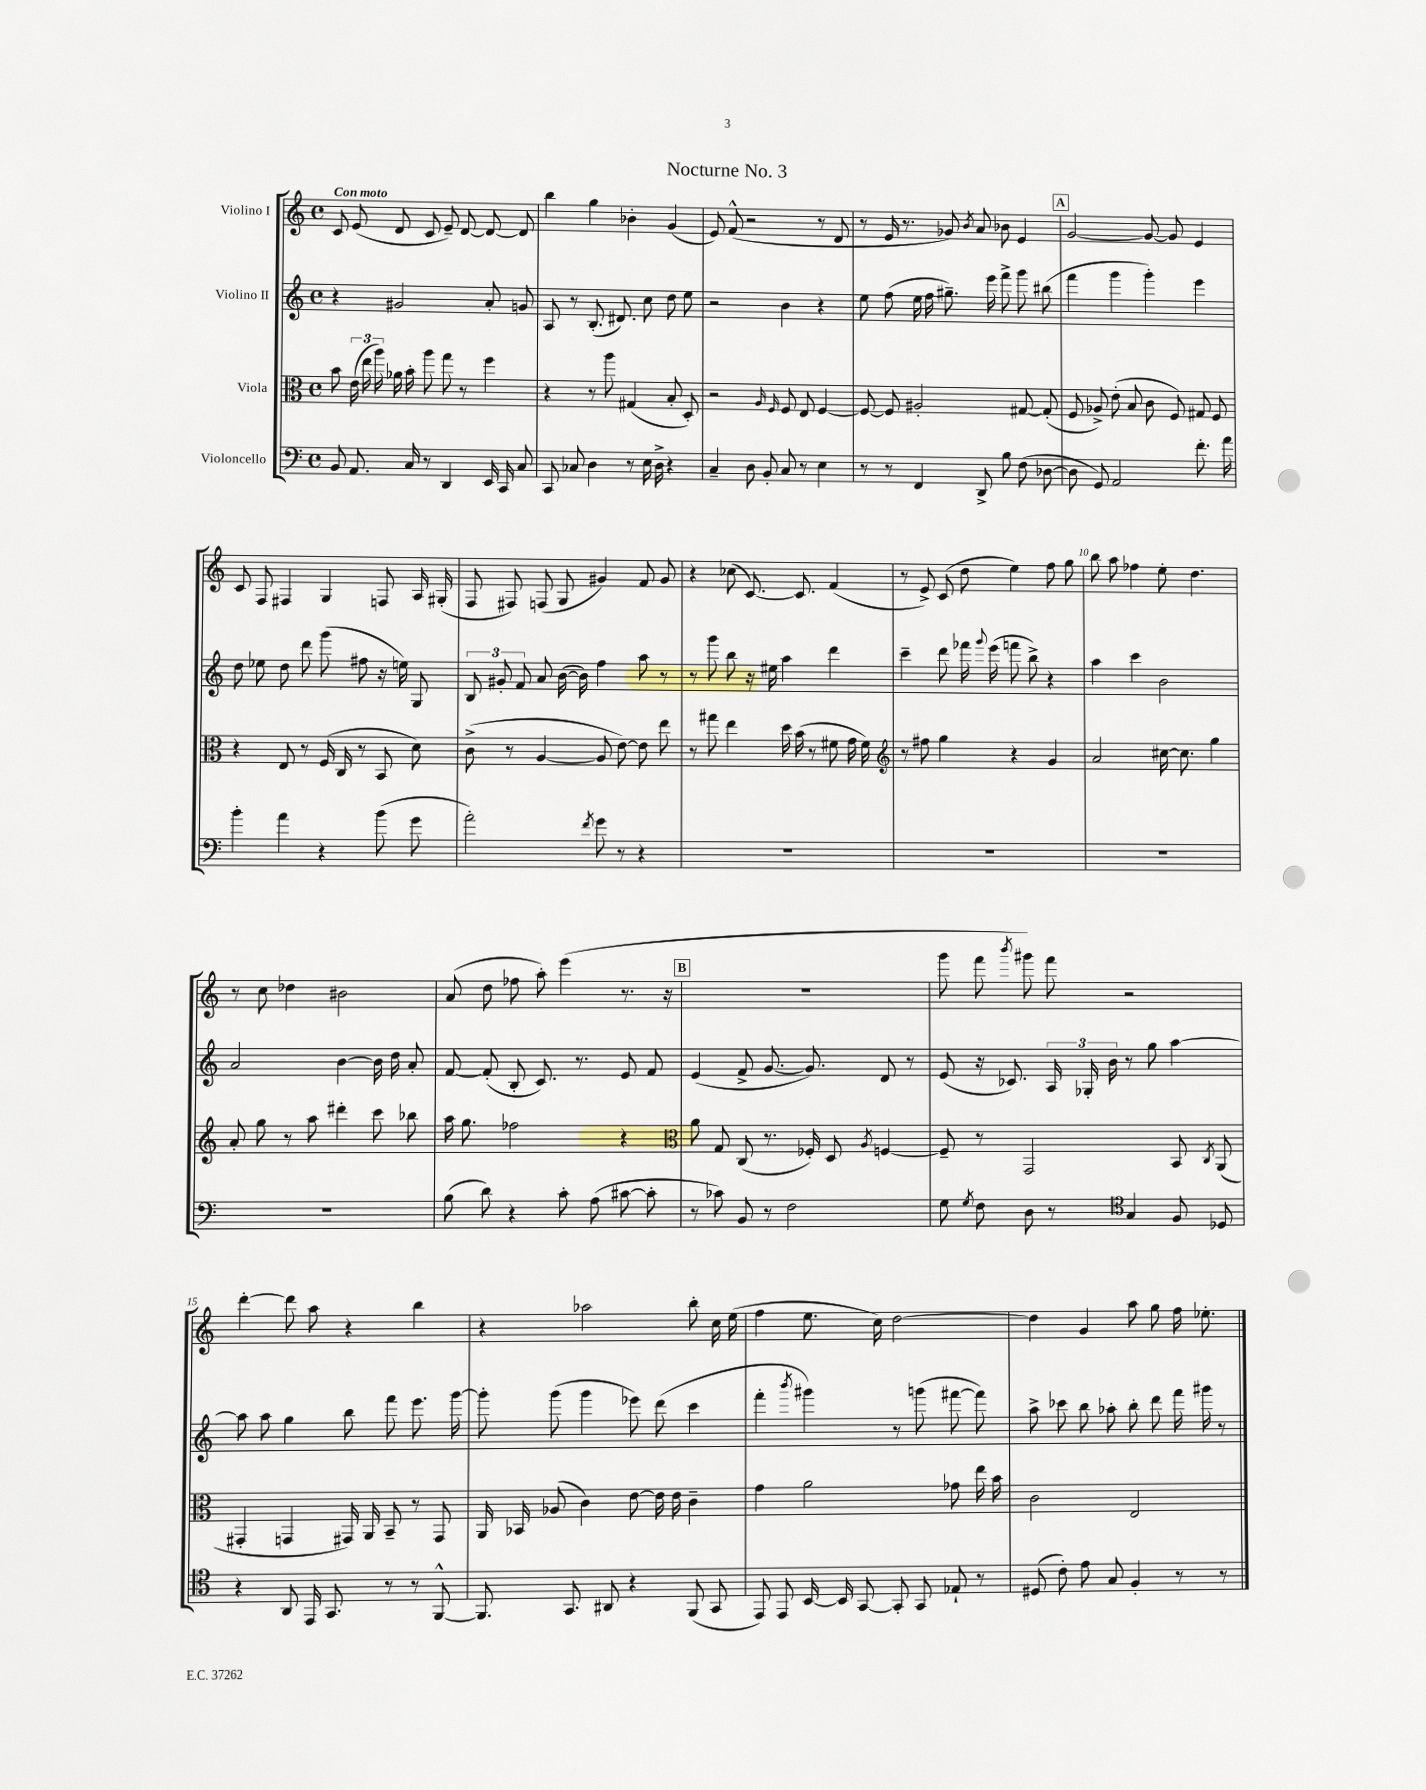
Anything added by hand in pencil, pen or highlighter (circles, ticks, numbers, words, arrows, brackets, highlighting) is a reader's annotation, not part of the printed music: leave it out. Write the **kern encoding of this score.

**kern	**kern	**kern	**kern
*staff4	*staff3	*staff2	*staff1
*clefF4	*clefC3	*clefG2	*clefG2
*k[]	*k[]	*k[]	*k[]
*M4/4	*M4/4	*M4/4	*M4/4
*met(c)	*met(c)	*met(c)	*met(c)
8BB	8b	4r	8c
8.AA	(24e	.	(8e
.	24ee	.	.
.	24aa)	.	.
.	16a-	2g#	8d
16C	16b'	.	.
8r	8aa	.	8c
4DD	8gg	.	8e~)
.	8r	.	[8d
16EE	4ff	8a'	8d_
16CC	.	.	.
8C	.	8g	8d]
=	=	=	=
8CC	4r	8A	4bb
8C-	.	8r	.
4D	8r	(8.B'	4gg
.	8aa	.	.
.	.	8.d#)	.
8r	(4G#	.	4b-'
16E	.	8cc	.
16D^	.	.	.
4r	8B'	8dd	(4g
.	8D')	8ee	.
=	=	=	=
4C~	2r	2r	8e)
.	.	.	(8f^^
8D	.	.	2r
8BB'	.	.	.
.	16qqA	.	.
.	16qqF	.	.
8C	8F	4b	.
8r	8E	.	.
4E	[4F	4r	8r
.	.	.	8d
=	=	=	=
8r	8F_	8ee	8r
8r	8F]	(8ff	16e
.	.	.	8.r
4FF	2A#'	16ee	.
.	.	16ff	.
.	.	8.gg#~)	8g-)
.	.	.	8qb
8DD^	.	.	8a
.	.	16eee	.
8B	.	8fff^	8b-
(8F	[8G#	8ggg	4e
[8D-	(8G#']	(8bb#	.
=	=	=	=
8D-]	8F	4fff	[2g
8GG)	8A-^)	.	.
2AA	(8e'	4ggg	.
.	8B	.	.
.	8c	4ggg')	8g_
.	8F)	.	8g]
8.f'	8G#	4eee	4e
.	8F	.	.
16a	.	.	.
=	=	=	=
4b'	4r	8dd	8c
.	.	8ee-	8F
4a	8E	8dd	4F#
.	8r	8ddd	.
4r	(16F	(8ggg	4G
.	16C	.	.
.	8r	8ff#	.
(8b	8BB	16r	8F
.	.	16ee)	.
8g	8d)	8G	16A
.	.	.	(16G#'
=	=	=	=
2a')	(8c^	12B	8F
.	.	12g#'	.
.	8r	.	8F#)
.	.	12f	.
.	[4A	8a	(8F
.	.	([16b	8G
.	.	16b])	.
8qf	.	.	.
8g	8A]	4ff	4g#)
8r	[8e)	.	.
4r	8e]	8aa	8f
.	8ee	8r	8g#
=	=	=	=
1r	8r	8r	4r
.	8gg#	8ggg	.
.	4ee	8bb	(8cc-
.	.	16r	[8.c)
.	.	16ee#	.
.	16dd	4aa	.
.	(16b	.	8.c]
.	8r	.	.
.	8f#	4ddd	(4f
.	16g	.	.
.	16f#)	.	.
=	=	=	=
*	*clefG2	*	*
1r	8r	4ccc~	8r
.	8ff#	.	8e^)
.	4gg	8ddd	(8c
.	.	16fff-	8dd
.	.	8qqggg	.
.	.	(16eee	.
.	4r	8fff	4ee)
.	.	8bb^)	.
.	4g	4r	8ff
.	.	.	8gg
=	=	=	=
1r	2a	4aa	8bb
.	.	.	8aa
.	.	4ccc	4ff-
.	[16cc#	2b	8ee'
.	8.cc#]	.	.
.	.	.	4.dd
.	4gg	.	.
=	=	=	=
1r	8a'	2a	8r
.	8gg	.	8cc
.	8r	.	4dd-
.	8aa	.	.
.	4ddd#'	[4b	2b#
.	8ccc	16b]	.
.	.	16dd	.
.	8bb-	8a'	.
=	=	=	=
(8B	16aa	[8f	(8a
.	8.gg	.	.
8d)	.	(8f']	8dd
4r	2ff-	8B'	8ff-
.	.	8.c)	8aa')
8c'	.	.	(4eee
.	.	8.r	.
(8A	.	.	.
[8c#	4r	8e	8.r
8c#']	.	8f	.
.	.	.	16r
=	=	=	=
*	*clefC3	*	*
8r	8a	(4e	1r
8c-)	8G	.	.
8BB	(8C	8f^	.
8r	8.r	[8.g	.
2F	.	.	.
.	16F-')	8.g])	.
.	8D	.	.
.	8qA	.	.
.	[4F	8d	.
.	.	8r	.
=	=	=	=
8G	8F~]	(8e	8ggg
8qG	.	.	.
8F	8r	16r	8fff
.	.	8.c-)	.
.	.	.	8qbbb
8D	2GG	.	8ggg#)
8r	.	24A	8fff
.	.	24G-'	.
.	.	24b	.
*clefC4	*	*	*
4G	.	8r	2r
.	.	8gg	.
8F	8BB	[4aa	.
.	8qC	.	.
8D-	(8AA	.	.
=	=	=	=
4r	4GG#'	8aa]	[4ddd'
.	.	8aa	.
8AA	4GG	4gg	8ddd]
16EE	.	.	8aa
8.GG	.	.	.
.	16GG#)	8bb	4r
.	16AA	.	.
8r	8BB~	8fff	.
8r	8r	8.eee	4bb
[8FF^^	8GG#	.	.
.	.	[16ggg	.
=	=	=	=
8.FF]	16AA	8ggg']	4r
.	16BB-	.	.
.	(8A-	(8ggg	.
8.GG	.	.	.
.	4c)	4ggg	2aa-
8AA#	.	.	.
4r	[8e	8eee-)	.
.	16e]	(8ddd	.
.	16e	.	.
(8FF	4c~	4ccc	8bb'
8GG	.	.	16cc
.	.	.	(16ee
=	=	=	=
8EE)	4g	4fff'	4ff
8EE	.	.	.
.	.	8qbbb	.
[16BB	2a	4ggg#)	8.ee
16BB]	.	.	.
[8GG	.	.	.
.	.	.	16cc)
8GG']	.	8r	[2dd
8GG	.	(8ggg	.
8E-`	8g-	[8fff#	.
8r	16ee	8fff#])	.
.	16b	.	.
=	=	=	=
(8D#	2c	8aa^	4dd]
8c')	.	8ccc-	.
8e	.	8bb	4g
8G	.	8aa-'	.
4F'	2E	8bb'	8aa
.	.	8ddd	8gg
8r	.	16fff	16ff
.	.	16ggg#	8.ee-'
8r	.	8r	.
==	==	==	==
*-	*-	*-	*-
